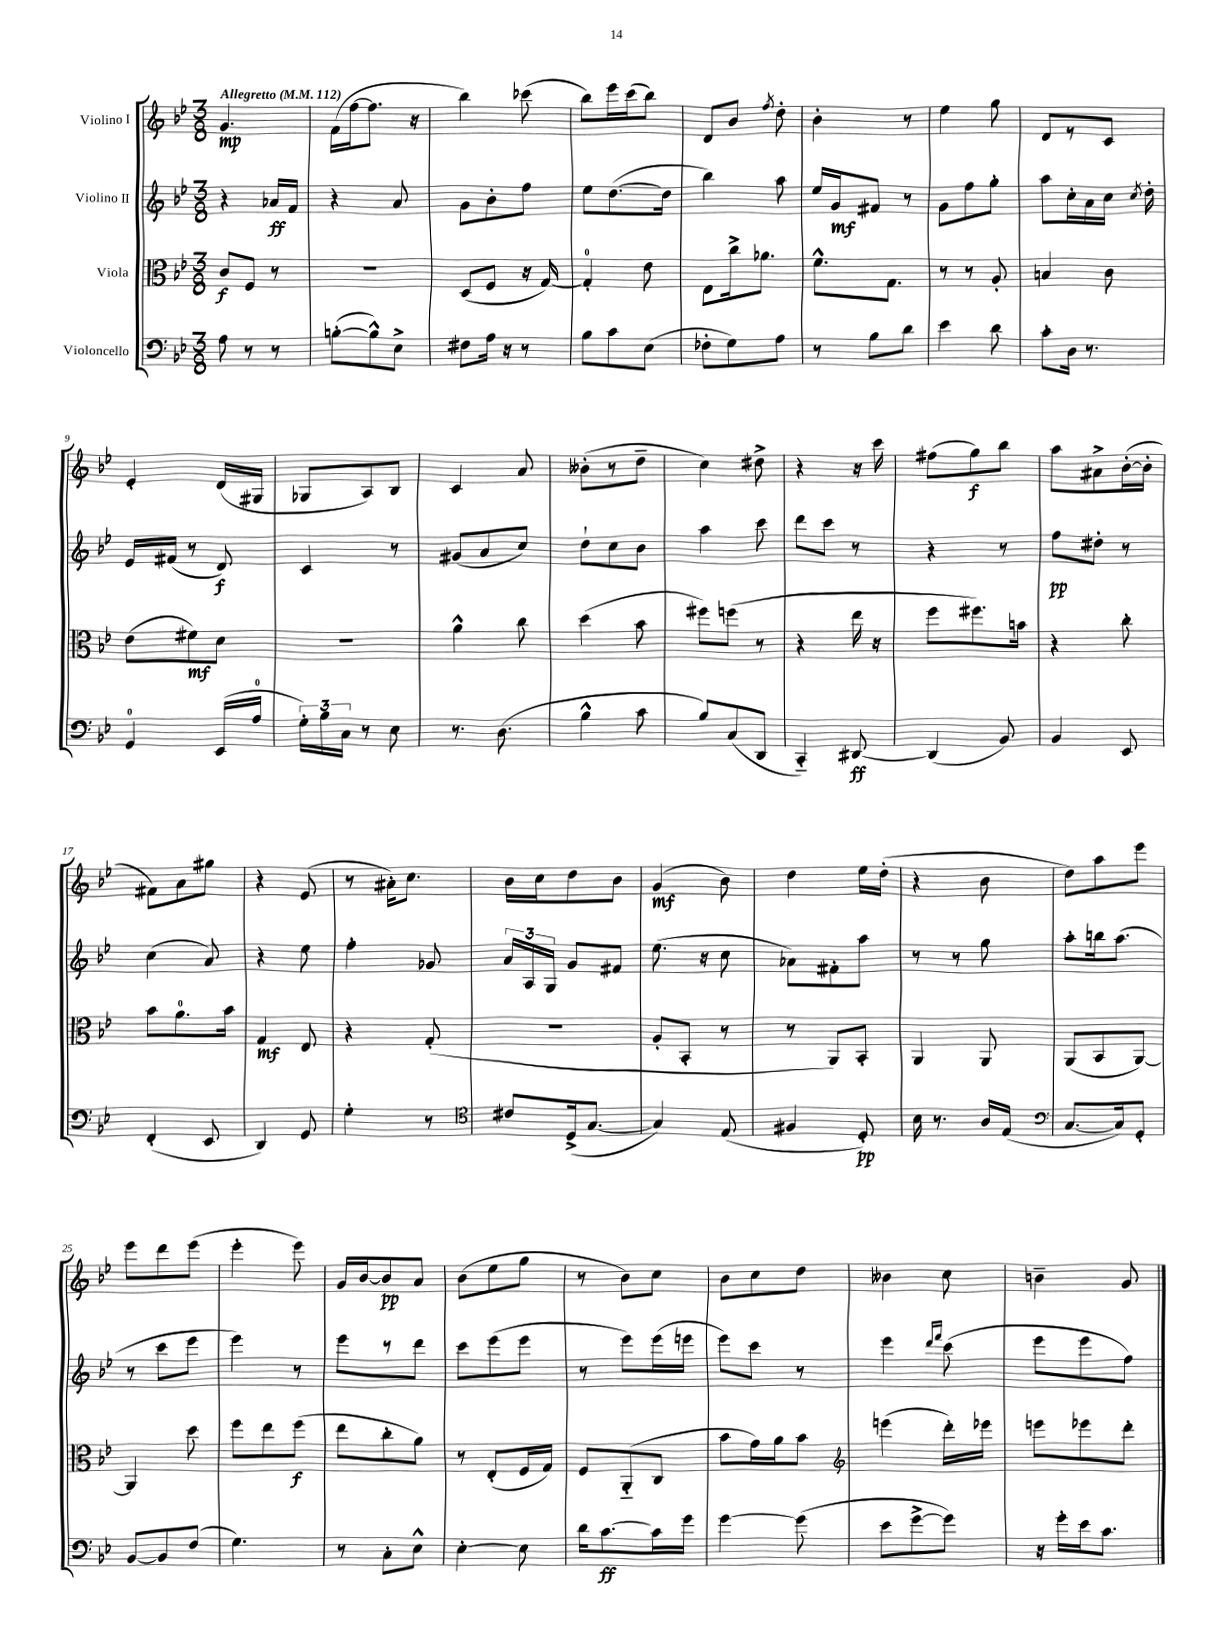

**kern	**kern	**kern	**kern
*staff4	*staff3	*staff2	*staff1
*clefF4	*clefC3	*clefG2	*clefG2
*k[b-e-]	*k[b-e-]	*k[b-e-]	*k[b-e-]
*M3/8	*M3/8	*M3/8	*M3/8
*MM112	*MM112	*MM112	*MM112
8A	8c	4r	4.g
8r	8F	.	.
8r	8r	16a-	.
.	.	16f	.
=	=	=	=
([8B'	4.r	4r	(16f
.	.	.	[16ff
8B^^])	.	.	8.ff]
8E-^	.	8a	.
.	.	.	16r
=	=	=	=
8F#	(8D	8g	4bb-)
16A	8F	8b-'	.
16r	.	.	.
8r	16r	8ff	(8ccc-
.	[16G)	.	.
=	=	=	=
8B-	4G']	8ee-	8bb-)
8c	.	([8.dd	16eee-
.	.	.	(16ccc
(8E-	8e-	.	8bb-)
.	.	16dd]	.
=	=	=	=
8F-'	8E-	4bb-)	8d
8G)	16cc^	.	8b-
.	8.a-	.	.
.	.	.	8qff
8A	.	8aa	8dd'
=	=	=	=
8r	8.f^^	16ee-	4b-'
.	.	16g	.
8B-	.	8f#	.
.	8.G	.	.
8d	.	8r	8r
=	=	=	=
4e-	8r	8g	4ee-
.	8r	8ff	.
8d	8A'	8gg'	8gg
=	=	=	=
8c'	4B	8aa	8d
16D	.	16cc'	8r
8.r	.	16a	.
.	8c	16cc	8c
.	.	8qcc	.
.	.	16dd'	.
=	=	=	=
4GG	(8e-	16e-	4e-'
.	.	(16f#	.
.	8f#)	8r	.
(16EE-	8d	8d)	(16d
16A	.	.	16G#
=	=	=	=
24G')	4.r	4c	8G-
24B-	.	.	.
24C	.	.	.
8r	.	.	8A)
8E-	.	8r	8B-
=	=	=	=
8.r	4a^^	(8g#	4c
.	.	8a	.
(8.D	.	.	.
.	8cc	8cc)	8a
=	=	=	=
4B-^^	(4dd	8dd`	(8b--'
.	.	8cc	8r
8c	8b-	8b-	8dd~
=	=	=	=
8B-)	8ff#)	4aa	4cc)
(8C	(8ff	.	.
8DD	8r	8ccc	8dd#^
=	=	=	=
4CC'~)	4r	8ddd	4r
.	.	8ccc	.
[8DD#	16ee-	8r	16r
.	16r	.	16ccc
=	=	=	=
(4DD#]	8ff	4r	(8ff#
.	8.ff#)	.	8gg)
8BB-)	.	8r	8bb-
.	16b	.	.
=	=	=	=
4BB-	4r	8ff	8aa
.	.	8dd#'	8a#^
8EE-	8cc'	8r	([16b-'
.	.	.	16b-']
=	=	=	=
(4FF'	8b-	(4cc	8f#)
.	8.a	.	8a
8EE-	.	8a)	8gg#
.	16b-	.	.
=	=	=	=
4DD)	4G	4r	4r
8GG	8E-	8ee-	(8e-
=	=	=	=
4G'	4r	4ff'	8r
.	.	.	16a#')
.	.	.	8.cc
8r	(8G'	8g-	.
=	=	=	=
*clefC4	*	*	*
8c#	4.r	24a	16b-
.	.	24A	.
.	.	.	16cc
.	.	24G	.
(16D^	.	8g	8dd
[8.G	.	.	.
.	.	8f#	8b-
=	=	=	=
4G])	8A'	(8.ee-	(4g
.	8BB-'	.	.
.	.	16r	.
(8E-	8r	8cc	8b-)
=	=	=	=
4F#	8r	8a-)	4dd
.	8AA)	8f#'	.
8D')	8BB-'	8aa	16ee-
.	.	.	(16dd'
=	=	=	=
16B-	4AA	8r	4r
8.r	.	.	.
.	.	8r	.
16A	8AA	8gg	8b-
(16E-	.	.	.
=	=	=	=
*clefF4	*	*	*
[8.C	(8AA	8aa'	8dd)
.	8BB-	16bb	8aa
16C])	.	(8.aa	.
8GG'	[8AA)	.	8eee-
=	=	=	=
[8BB-	4AA]	8r	8eee-
8BB-]	.	8ccc	8ddd
(8F	8dd	8eee-	(8eee-
=	=	=	=
4.G)	8ff	4eee-)	4eee-'
.	8ee-	.	.
.	(8ff	8r	8eee-)
=	=	=	=
8r	8ee-	8eee-	16g
.	.	.	[16b-
8C'	8cc'	8r	8b-]
8E-^^	8a)	8ddd	8a
=	=	=	=
[4E-'	8r	8ccc	(8b-
.	(8E-'	(8eee-	8ee-
8E-]	16F	8eee-	8gg
.	16G)	.	.
=	=	=	=
16d	8F	8r	8r
[8.c	.	.	.
.	(8AA'~	8eee-)	8b-)
16c]	8C	(16eee-	8cc
16g	.	16eee	.
=	=	=	=
[4g	8b-	8eee-)	8b-
.	16g)	8ccc	8cc
.	16a	.	.
(8g]	8b-	8r	8dd
=	=	=	=
*	*clefG2	*	*
8e-	(4eee	4eee-	4b--
[8g^	.	.	.
.	.	16qqddd	.
.	.	16qqfff	.
8g])	16ddd')	(8ccc	8cc
.	16eee-	.	.
=	=	=	=
16r	8eee	8eee-	4b~
16g'	.	.	.
16e-	8eee-	8eee-	.
8.c	.	.	.
.	8ddd'	8ff)	8g
==	==	==	==
*-	*-	*-	*-
